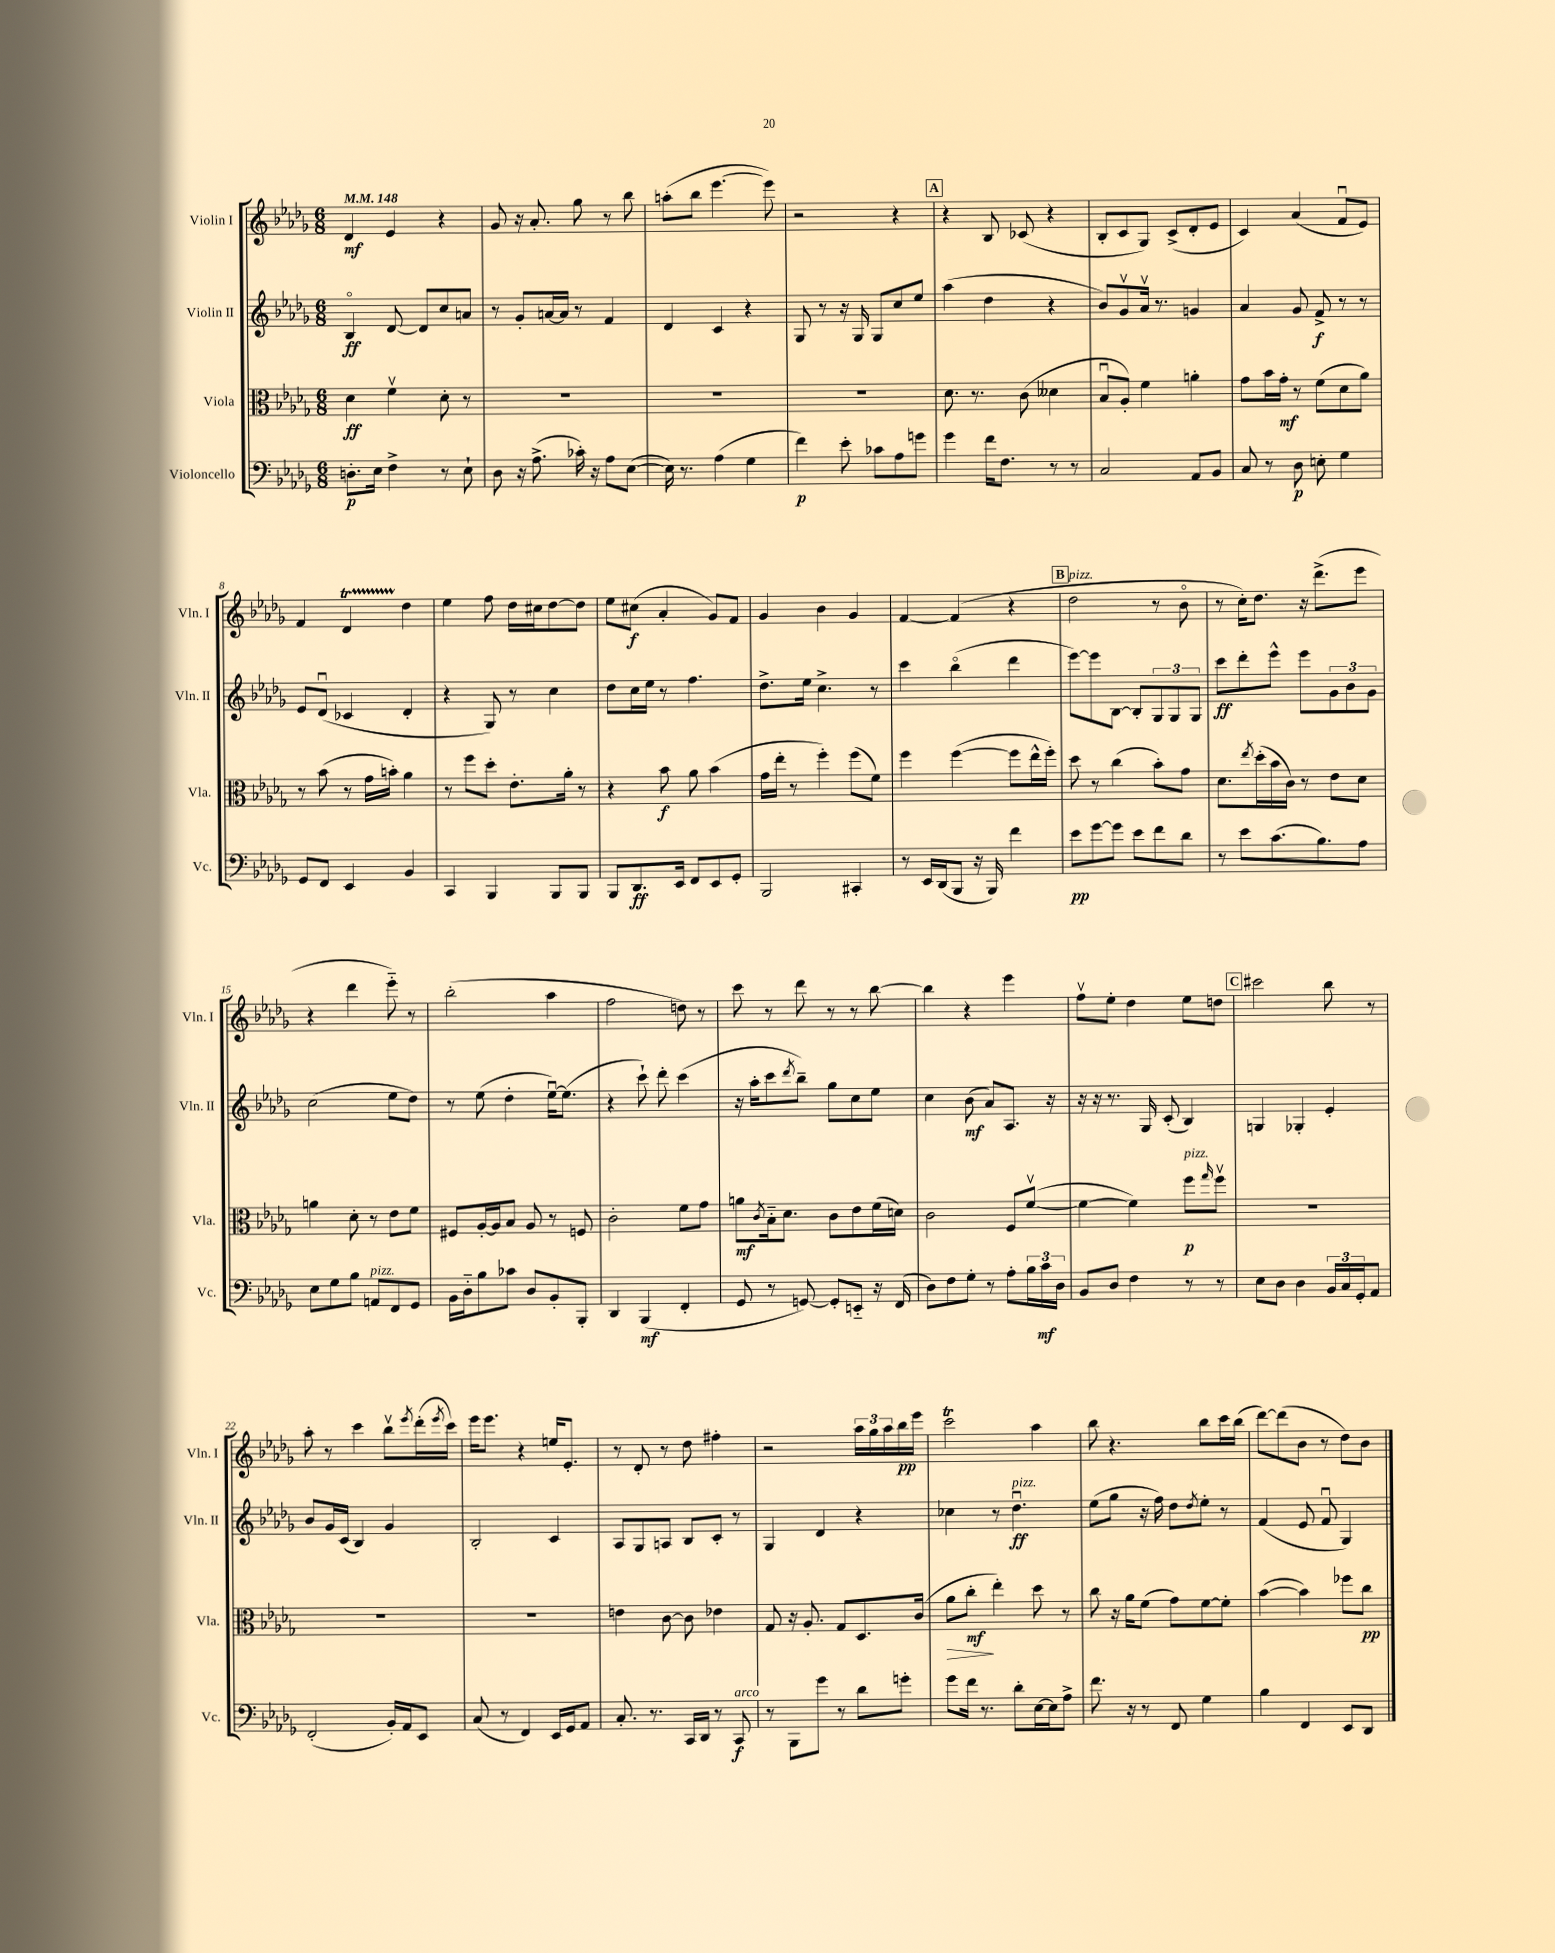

**kern	**dynam	**kern	**dynam	**kern	**dynam	**kern	**dynam
*part4	*part4	*part3	*part3	*part2	*part2	*part1	*part1
*staff4	*staff4	*staff3	*staff3	*staff2	*staff2	*staff1	*staff1
*I"Violoncello	*	*I"Viola	*	*I"Violin II	*	*I"Violin I	*
*I'Vc.	*	*I'Vla.	*	*I'Vln. II	*	*I'Vln. I	*
*clefF4	*	*clefC3	*	*clefG2	*	*clefG2	*
*k[b-e-a-d-g-]	*	*k[b-e-a-d-g-]	*	*k[b-e-a-d-g-]	*	*k[b-e-a-d-g-]	*
*M6/8	*	*M6/8	*	*M6/8	*	*M6/8	*
*MM148	*	*MM148	*	*MM148	*	*MM148	*
=1	=1	=1	=1	=1	=1	=1	=1
8.Dn'\L	p	4d-\	ff	4B-/	ff	4d-/	mf
16E-\Jk	.	.	.	.	.	.	.
4F^\	.	4fv\	.	[8d-/	.	4e-/	.
.	.	.	.	8d-/L]	.	.	.
8r	.	8d-'\	.	8cc/	.	4r	.
8E-`\	.	8r	.	8an/J	.	.	.
=2	=2	=2	=2	=2	=2	=2	=2
8D-\	.	2.r	.	8r	.	8g-/	.
16r	.	.	.	8g-'/L	.	16r	.
(8.A-^\	.	.	.	.	.	8.a-'/	.
.	.	.	.	[16an/L	.	.	.
.	.	.	.	16a/JJ]	.	.	.
16c-X'\)	.	.	.	8r	.	8gg-\	.
16r	.	.	.	.	.	.	.
8A-\L	.	.	.	4f/	.	8r	.
([8E-\J	.	.	.	.	.	8bb-\	.
=3	=3	=3	=3	=3	=3	=3	=3
16E-\])	.	2.r	.	4d-/	.	(8aan'\L	.
8.r	.	.	.	.	.	.	.
.	.	.	.	.	.	8bb-\J	.
(4A-\	.	.	.	4c/	.	[4.eee-\	.
4G-\	.	.	.	4r	.	.	.
.	.	.	.	.	.	8eee-\])	.
=4	=4	=4	=4	=4	=4	=4	=4
4f\)	p	2.r	.	8G-/	.	2r	.
.	.	.	.	8r	.	.	.
8e-'\	.	.	.	16r	.	.	.
.	.	.	.	16G-/	.	.	.
8c-X\L	.	.	.	8G-/L	.	.	.
8A-\	.	.	.	8cc/	.	4r	.
8gn\J	.	.	.	8ee-/J	.	.	.
!!LO:REH:place=s1:t=A
=5	=5	=5	=5	=5	=5	=5	=5
4g-\	.	8.d-\	.	(4aa-\	.	4r	.
.	.	8.r	.	.	.	.	.
16f\KL	.	.	.	4dd-\	.	8B-/	.
8.F\J	.	.	.	.	.	.	.
.	.	(8c\	.	.	.	(8c-X/	.
8r	.	4d--X\	.	4r	.	4r	.
8r	.	.	.	.	.	.	.
=6	=6	=6	=6	=6	=6	=6	=6
2C/	.	8B-u/L	.	8b-/L)	.	8B-'/L	.
.	.	8A-'/J)	.	8g-v/	.	8c/	.
.	.	4f\	.	16a-v/Jk	.	8G-/J)	.
.	.	.	.	8.r	.	.	.
.	.	.	.	.	.	(8c^/L	.
8AA-/L	.	4an'\	.	4gn/	.	8d-'/	.
8BB-/J	.	.	.	.	.	8e-/J	.
=7	=7	=7	=7	=7	=7	=7	=7
8C/	.	8g-\L	.	4a-/	.	4c/)	.
8r	.	16b-\L	.	.	.	.	.
.	.	16g-'\JJ	mf	.	.	.	.
8D-\	p	8r	.	8g-/	.	(4a-/	.
8En'\	.	(8f\L	.	8f^/	f	.	.
4G-\	.	8d-\	.	8r	.	8fu/L	.
.	.	8a-\J)	.	8r	.	8e-/J)	.
!!LO:LB:g=z
=8	=8	=8	=8	=8	=8	=8	=8
8GG-/L	.	8r	.	8e-/L	.	4f/	.
8FF/J	.	(8b-\	.	(8d-u/J	.	.	.
4EE-/	.	8r	.	4c-X/	.	4d-T/	.
.	.	16g-\LL	.	.	.	.	.
.	.	16bn'\JJ)	.	.	.	.	.
4BB-/	.	4a-\	.	4d-'/	.	4dd-\	.
=9	=9	=9	=9	=9	=9	=9	=9
4CC/	.	8r	.	4r	.	4ee-\	.
.	.	8ff\L	.	.	.	.	.
4BBB-/	.	8dd-'\J	.	8G-/)	.	8ff\	.
.	.	8.e-'\L	.	8r	.	16dd-\LL	.
.	.	.	.	.	.	16cc#X\J	.
8BBB-/L	.	.	.	4cc\	.	[8dd-\	.
.	.	16a-'\Jk	.	.	.	.	.
8BBB-/J	.	8r	.	.	.	8dd-\J]	.
=10	=10	=10	=10	=10	=10	=10	=10
8BBB-/L	.	4r	.	8dd-\L	.	8ee-\L	.
8.DD-/	ff	.	.	16cc\L	.	(8cc#X\J	f
.	.	.	.	16ee-\JJ	.	.	.
.	.	8b-\	f	8r	.	4a-'/	.
16EE-/Jk	.	.	.	.	.	.	.
8FF/L	.	8a-\	.	4.ff\	.	.	.
8EE-/	.	(4b-\	.	.	.	8g-/L)	.
8GG-'/J	.	.	.	.	.	8f/J	.
=11	=11	=11	=11	=11	=11	=11	=11
2BBB-/	.	16g-\LL	.	8.dd-^\L	.	4g-/	.
.	.	16ee-'\JJ	.	.	.	.	.
.	.	8r	.	.	.	.	.
.	.	.	.	16ee-\Jk	.	.	.
.	.	4ff'\)	.	4.cc^\	.	4b-\	.
4CC#X'/	.	(8ff\L	.	.	.	4g-/	.
.	.	8f\J)	.	8r	.	.	.
=12	=12	=12	=12	=12	=12	=12	=12
8r	.	4ff\	.	4ccc\	.	[4f/	.
16EE-/LL	.	.	.	.	.	.	.
(16DD-/J	.	.	.	.	.	.	.
8BBB-/J	.	([4ff\	.	(4bb-\	.	(4f/]	.
16r	.	.	.	.	.	.	.
16BBB-/)	.	.	.	.	.	.	.
4f\	.	8ff\L]	.	4ddd-\	.	4r	.
.	.	16ee-^^\L	.	.	.	.	.
.	.	16ff'\JJ)	.	.	.	.	.
!!LO:REH:place=s1:t=B
=13	=13	=13	=13	=13	=13	=13	=13
!	!	!	!	!	!	!LO:TX:a:i:t=pizz.	!
8e-\L	pp	8dd-\	.	[8eee-\L)	.	2dd-\	.
[8g-\	.	8r	.	8eee-\]	.	.	.
8g-\J]	.	(4cc\	.	[8B-\J	.	.	.
8e-\L	.	.	.	8B-'/L]	.	.	.
8f\	.	8b-'\L)	.	12G-/	.	8r	.
.	.	.	.	12G-/	.	.	.
8d-\J	.	8g-\J	.	.	.	8b-\	.
.	.	.	.	12G-/J	.	.	.
=14	=14	=14	=14	=14	=14	=14	=14
8r	.	8.d-\L	.	8ccc\L	ff	8r	.
8e-\L	.	.	.	8ddd-'\	.	16cc'\KL)	.
.	.	8qee-/	.	.	.	.	.
.	.	(16dd-'\L	.	.	.	8.dd-\J	.
(8.c\	.	16b-\	.	8eee-^^\J	.	.	.
.	.	16c\JJ)	.	.	.	.	.
.	.	8r	.	8eee-\L	.	16r	.
8.B-\)	.	.	.	.	.	(8.ddd-^\L	.
.	.	8e-\L	.	12g-\	.	.	.
.	.	.	.	12b-\	.	.	.
8A-\J	.	8d-\J	.	.	.	8eee-\J	.
.	.	.	.	12g-\J	.	.	.
!!LO:LB:g=z
=15	=15	=15	=15	=15	=15	=15	=15
8E-\L	.	4an\	.	(2cc\	.	4r	.
8G-\	.	.	.	.	.	.	.
8B-\J	.	8d-'\	.	.	.	4ddd-\	.
!LO:TX:a:i:t=pizz.	!	!	!	!	!	!	!
8AAn/L	.	8r	.	.	.	.	.
8FF/	.	8e-\L	.	8ee-\L	.	8eee-\)	.
8GG-/J	.	8f\J	.	8dd-\J)	.	8r	.
=16	=16	=16	=16	=16	=16	=16	=16
16BB-\LL	.	8F#X/L	.	8r	.	(2bb-'\	.
16D-\J	.	.	.	.	.	.	.
8B-\	.	[16A-'/L	.	(8ee-\	.	.	.
.	.	16A-/J]	.	.	.	.	.
8c-X\J	.	8B-/J	.	4dd-'\	.	.	.
8D-/L	.	8A-/	.	.	.	.	.
8BB-'/	.	8r	.	[16ee-u\KL)	.	4aa-\	.
.	.	.	.	(8.ee-\J]	.	.	.
8BBB-'/J	.	8Fn/	.	.	.	.	.
=17	=17	=17	=17	=17	=17	=17	=17
4DD-/	.	2c'\	.	4r	.	2ff\	.
(4BBB-/	mf	.	.	8ccc`\)	.	.	.
.	.	.	.	8ddd-'\	.	.	.
4FF'/	.	8f\L	.	(4ccc\	.	8ddn\)	.
.	.	8g-\J	.	.	.	8r	.
=18	=18	=18	=18	=18	=18	=18	=18
8GG-/	.	8an\L	mf	16r	.	8ccc\	.
.	.	.	.	16aa-'\KL	.	.	.
.	.	8qc/	.	.	.	.	.
8r	.	16B-\k	.	8ccc\	.	8r	.
.	.	8.d-\J	.	.	.	.	.
.	.	.	.	8qddd-/	.	.	.
[8GGn/)	.	.	.	8bb-~\J)	.	8ddd-\	.
8GG'/L]	.	8c\L	.	8gg-\L	.	8r	.
8EEn/J	.	8e-\	.	8cc\	.	8r	.
16r	.	(16f\L	.	8ee-\J	.	[8bb-\	.
(16FF/	.	16dn\JJ)	.	.	.	.	.
=19	=19	=19	=19	=19	=19	=19	=19
8D-\L)	.	2c\	.	4cc\	.	4bb-\]	.
8F\	.	.	.	.	.	.	.
8G-'\J	.	.	.	(8b-\	mf	4r	.
8r	.	.	.	8a-/L)	.	.	.
8A-'\L	.	8F/L	.	8.A-/J	.	4eee-\	.
24B-\L	.	([8fv/J	.	.	.	.	.
24c\	mf	.	.	.	.	.	.
.	.	.	.	16r	.	.	.
24D-\JJ	.	.	.	.	.	.	.
=20	=20	=20	=20	=20	=20	=20	=20
8BB-/L	.	4f\_	.	16r	.	8ffv\L	.
.	.	.	.	16r	.	.	.
8D-/J	.	.	.	8.r	.	8ee-'\J	.
4F\	.	4f\])	.	.	.	4dd-\	.
.	.	.	.	16G-/	.	.	.
.	.	.	.	(8c'/	.	.	.
!	!	!LO:TX:a:i:t=pizz.	!	!	!	!	!
8r	.	8ff\L	p	4B-/)	.	8ee-\L	.
.	.	16qqgg-/	.	.	.	.	.
8r	.	8ffv\J	.	.	.	8ddn\J	.
!!LO:REH:place=s1:t=C
=21	=21	=21	=21	=21	=21	=21	=21
8E-\L	.	2.r	.	4Gn/	.	2ccc#X\	.
8D-\J	.	.	.	.	.	.	.
4D-\	.	.	.	4G-X'/	.	.	.
24BB-/LL	.	.	.	4e-'/	.	8bb-\	.
24C/	.	.	.	.	.	.	.
24GG-'/J	.	.	.	.	.	.	.
8AA-/J	.	.	.	.	.	8r	.
!!LO:LB:g=z
=22	=22	=22	=22	=22	=22	=22	=22
(2FF'/	.	2.r	.	8b-/L	.	8aa-'\	.
.	.	.	.	16g-/L	.	8r	.
.	.	.	.	(16c/JJ	.	.	.
.	.	.	.	4B-/)	.	4ccc\	.
16BB-'/LL)	.	.	.	4g-/	.	8bb-v\L	.
16AA-/J	.	.	.	.	.	.	.
.	.	.	.	.	.	8qeee-/	.
8EE-/J	.	.	.	.	.	(16ddd-'\L	.
.	.	.	.	.	.	8qeee-/	.
.	.	.	.	.	.	16ccc\JJ)	.
=23	=23	=23	=23	=23	=23	=23	=23
(8C/	.	2.r	.	2B-'/	.	16eee-\KL	.
.	.	.	.	.	.	8.eee-\J	.
8r	.	.	.	.	.	.	.
4FF/)	.	.	.	.	.	4r	.
16EE-/LL	.	.	.	4c/	.	16een/KL	.
16GG-/J	.	.	.	.	.	8.e-'/J	.
8AA-/J	.	.	.	.	.	.	.
=24	=24	=24	=24	=24	=24	=24	=24
8.C'/	.	4en\	.	8A-/L	.	8r	.
.	.	.	.	8G-/	.	8d-'/	.
8.r	.	.	.	.	.	.	.
.	.	[8c\	.	8An/J	.	8r	.
16CC/LL	.	8c\]	.	8B-/L	.	8dd-\	.
16DD-/JJ	.	.	.	.	.	.	.
8r	.	4e-X\	.	8c'/J	.	4ff#X'\	.
!LO:TX:a:i:t=arco	!	!	!	!	!	!	!
8CC/	f	.	.	8r	.	.	.
=25	=25	=25	=25	=25	=25	=25	=25
8r	.	8G-/	.	4G-/	.	2r	.
8BBB-\L	.	16r	.	.	.	.	.
.	.	8.A-'/	.	.	.	.	.
8g-\J	.	.	.	4d-/	.	.	.
8r	.	8G-/L	.	.	.	.	.
8d-\L	.	8.D-/	.	4r	.	24aa-\LL	.
.	.	.	.	.	.	24gg-\	.
.	.	.	.	.	.	24aa-\	.
8gn'\J	.	.	.	.	.	16bb-\	pp
.	.	(16c/Jk	.	.	.	16eee-\JJ	.
=26	=26	=26	=26	=26	=26	=26	=26
!	!	!	!LO:HP:b	!	!	!	!
8g-\L	.	8a-\L	>	4cc-X\	.	2ccct\	.
16f\Jk	.	8cc'\J	mf	.	.	.	.
8.r	.	.	.	.	.	.	.
.	.	4ee-'\)	]	8r	.	.	.
!	!	!	!	!LO:TX:a:i:t=pizz.	!	!	!
8d-'\L	.	.	.	4.dd-u\	ff	.	.
[16E-\L	.	8dd-\	.	.	.	4aa-\	.
16E-\J]	.	.	.	.	.	.	.
8A-^\J	.	8r	.	.	.	.	.
=27	=27	=27	=27	=27	=27	=27	=27
8.f\	.	8cc\	.	(8ee-\L	.	8bb-\	.
.	.	16r	.	8gg-\J	.	4.r	.
16r	.	16a-\KL	.	.	.	.	.
8r	.	(8f\J	.	16r	.	.	.
.	.	.	.	16ff\)	.	.	.
8FF/	.	8g-\L)	.	8dd-\L	.	.	.
.	.	.	.	8qdd-/	.	.	.
4G-\	.	[8f\	.	8ee-'\J	.	8bb-\L	.
.	.	8f'\J]	.	8r	.	16ccc\L	.
.	.	.	.	.	.	(16bb-\JJ	.
=28	=28	=28	=28	=28	=28	=28	=28
4B-\	.	([4b-\	.	(4f/	.	[8ddd-\L)	.
.	.	.	.	.	.	(8ddd-\]	.
4FF/	.	4b-\])	.	8e-/	.	8b-\J	.
.	.	.	.	8fu/	.	8r	.
8EE-/L	.	8ff-X\L	.	4G-/)	.	8dd-\L)	.
8DD-/J	.	8cc\J	pp	.	.	8b-\J	.
==	==	==	==	==	==	==	==
*-	*-	*-	*-	*-	*-	*-	*-
